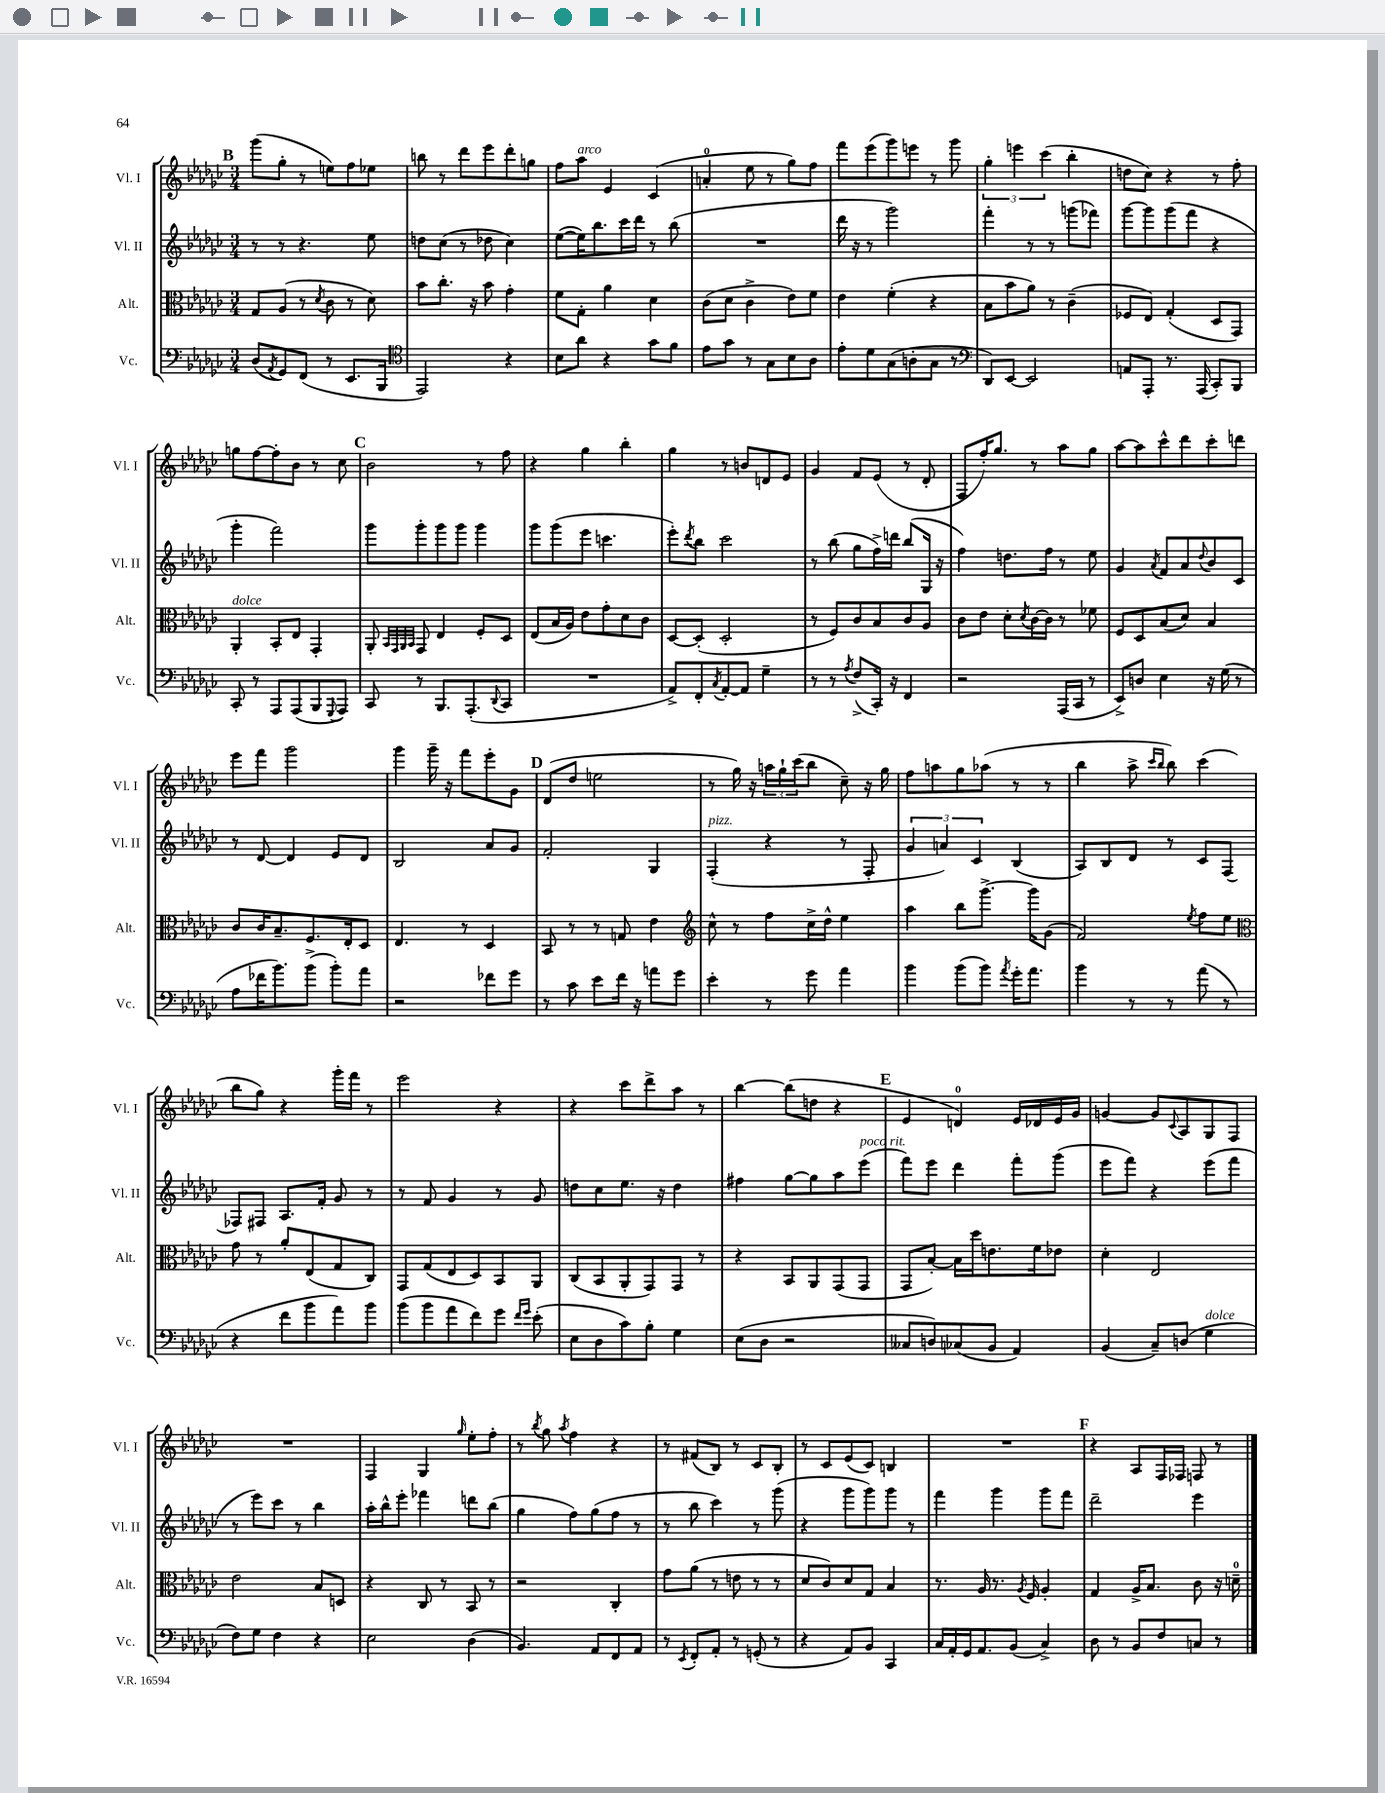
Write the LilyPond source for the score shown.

<<
\new StaffGroup <<
\new Staff = "s0" \with { instrumentName = "Vl. I" shortInstrumentName = "Vl. I" } {
    \clef treble \key ges \major \numericTimeSignature \time 3/4
    \mark \markup { \bold "B" } ges'''8( ges''8-. r8 e''8) f''8 ees''8 |
    b''8 r8 des'''8 ees'''8 des'''8-. g''8 |
    f''8 aes''8^\markup { \italic "arco" } ees'4 ces'4( |
    a'4-0-. ees''8 r8 ges''8) f''8 |
    f'''8 ees'''8( ges'''8) e'''8 r8 ges'''8 |
    \tuplet 3/2 { ges''4-. e'''4 ces'''4( } bes''4-. |
    d''8 ces''8) r4 r8 f''8-. |
    g''8 f''8~ f''8-. bes'8 r8 ces''8 |
    \mark \markup { \bold "C" } bes'2 r8 f''8 |
    r4 ges''4 bes''4-. |
    ges''4 r8 b'8 d'8 ees'8 |
    ges'4 f'8 ees'8( r8 des'8-. |
    f8 f''16-.) ges''8. r8 aes''8 ges''8 |
    aes''8~ aes''8 ces'''8-^ des'''8 ces'''8-. d'''8 |
    ees'''8 f'''8 ges'''2 |
    ges'''4 ges'''16-- r16 f'''8 ees'''8-. ges'8 |
    \mark \markup { \bold "D" } des'8( des''8 e''2 |
    r8 ges''16) r16 \tuplet 3/2 { a''16 ges''16-! ces'''16( } bes''8 ces''8--) r16 ges''16 |
    f''8 a''8 ges''8 aes''8( r8 r8 |
    bes''4 aes''8-> \grace { ces'''16 bes''16 } bes''8) ces'''4( |
    bes''8 ges''8) r4 ges'''16-. f'''16 r8 |
    ees'''2 r4 |
    r4 ces'''8 des'''8-> aes''8 r8 |
    bes''4~ bes''8( d''8 r4 |
    \mark \markup { \bold "E" } ees'4 d'4-0) ees'16 des'16 ees'16 ges'16 |
    g'4~ g'8 \appoggiatura { ces'8 } aes8 ges8 f8 |
    R2. |
    f4 ges4 \grace { ges''16 } ees''8-. f''8-. |
    r8 \acciaccatura { bes''8 } ges''8 \acciaccatura { aes''8 } f''4 r4 |
    r8 fis'8( bes8) r8 ces'8 bes8-. |
    r8 ces'8 ees'8( ces'8) b4 |
    R2. |
    \mark \markup { \bold "F" } r4 aes8 f16 fes16 f8 r8 \bar "|." |
}
\new Staff = "s1" \with { instrumentName = "Vl. II" shortInstrumentName = "Vl. II" } {
    \clef treble \key ges \major \numericTimeSignature \time 3/4
    \mark \markup { \bold "B" } r8 r8 r4. ees''8 |
    d''8 ces''8( r8 des''8 ces''4) |
    ees''8~( ees''16) bes''8. ces'''16 des'''16 r8 bes''8( |
    R2. |
    des'''16 r16 r8 ges'''2) |
    f'''4-. r8 r8 g'''8( fes'''8) |
    ges'''8~ ges'''8 ges'''8( f'''8 r4 |
    ges'''4-. f'''2) |
    \mark \markup { \bold "C" } ges'''8 ges'''8-. ges'''8 ges'''8 ges'''4 |
    ges'''8 ges'''8( ees'''8 c'''4. |
    ees'''8-.) \acciaccatura { des'''8 } bes''8 ces'''2 |
    r8 bes''8( ges''8 f''16->) d'''16 bes''8( ges16 r16 |
    f''4) d''8. f''16 r8 ees''8 |
    ges'4 \acciaccatura { aes'8 } f'8 aes'8 \appoggiatura { des''8 } bes'8 ces'8 |
    r8 des'8~ des'4 ees'8 des'8 |
    bes2 aes'8 ges'8 |
    \mark \markup { \bold "D" } f'2-. ges4 |
    f4-.^\markup { \italic "pizz." }( r4 r8 f8-. |
    \tuplet 3/2 { ges'4 a'4) ces'4 } bes4( |
    aes8) bes8 des'8 r8 ces'8 f8( |
    fes8) fis8 aes8. f'16-. ges'8 r8 |
    r8 f'8 ges'4 r8 ges'8 |
    d''8 ces''8 ees''8. r16 d''4 |
    fis''4 ges''8~ ges''8 aes''8 ees'''8^\markup { \italic "poco rit." }( |
    \mark \markup { \bold "E" } f'''8) ees'''8 des'''4 f'''8-. ges'''8( |
    ees'''8 f'''8) r4 ees'''8( f'''8 |
    r8 ees'''8) ces'''8 r8 bes''4 |
    aes''16-. bes''16-^ ees'''8-. fes'''4 d'''8 bes''8( |
    ges''4 f''8) ges''8( f''8 r8 |
    r8 bes''8 ces'''4) r8 ges'''8( |
    r4 ges'''8 ges'''8) ges'''8 r8 |
    f'''4 ges'''4 ges'''8 f'''8 |
    \mark \markup { \bold "F" } des'''2-- ees'''4 \bar "|." |
}
\new Staff = "s2" \with { instrumentName = "Alt." shortInstrumentName = "Alt." } {
    \clef alto \key ges \major \numericTimeSignature \time 3/4
    \mark \markup { \bold "B" } ges8 aes8( r8 \acciaccatura { des'8 } ces'8 r8 des'8) |
    bes'8 ces''8.-. r16 bes'8 ges'4-. |
    f'8 ges8-. aes'4 des'4 |
    ces'8( des'8 ces'4-> ees'8) f'8 |
    ees'4 f'4-.( r4 |
    bes8 bes'8 aes'8) r8 ces'4--( |
    fes8 ees8) ges4-.( des8 ges,8) |
    aes,4-.^\markup { \italic "dolce" } bes,8-. ees8 ges,4-. |
    \mark \markup { \bold "C" } aes,8-. \grace { bes,32 ges,32 aes,32 bes,32 } ges,8 ees4 f8-. des8 |
    ees8( bes16 aes16) ees'8 ges'8-. des'8 ces'8 |
    des8~ des8-.( des2-. |
    r8 f8) ces'8 bes8 ces'8 aes8 |
    ces'8 ees'8 des'8-. \acciaccatura { des'8 } ces'16~ ces'16 r8 fes'8 |
    f8 des8 bes8( des'8) bes4 |
    ces'8 ces'16 bes8.-- f8. ees16-. des8 |
    ees4. r8 des4 |
    \mark \markup { \bold "D" } bes,8 r8 r8 g8 ees'4 |
    \clef treble ces''8-^ r8 f''8 ces''16-> des''16-^ ees''4 |
    aes''4 bes''8 ges'''8.~-> ges'''16 ges'8( |
    f'2) \acciaccatura { ees''8 } f''8 ees''8 |
    \clef alto ges'8 r8 aes'8-. ees8( ges8 ces8) |
    ges,8 ges8( ees8 des8) bes,8 aes,8 |
    ces8( bes,8 aes,8-. ges,8) ges,8 r8 |
    r4 bes,8 aes,8 ges,8( ges,8 |
    \mark \markup { \bold "E" } ges,8 bes8~-.) bes16 des''16 e'8. f'16 ees'8 |
    des'4-. ees2 |
    ees'2 bes8 d8 |
    r4 ces8 r8 bes,8 r8 |
    r2 ces4-. |
    ges'8 aes'8( r8 e'8 r8 r8 |
    des'8 ces'8) des'8 ges8 bes4 |
    r8. aes16 r8. \acciaccatura { aes8 } f16 aes4-. |
    \mark \markup { \bold "F" } ges4 aes16-> bes8. ces'8 r16 d'16-0-- \bar "|." |
}
\new Staff = "s3" \with { instrumentName = "Vc." shortInstrumentName = "Vc." } {
    \clef bass \key ges \major \numericTimeSignature \time 3/4
    \mark \markup { \bold "B" } des8( \acciaccatura { aes,8 } ges,8) f,8( r8 ees,8. bes,,16 |
    \clef tenor ees,2) r4 |
    bes8 aes'8 r4 ges'8 f'8 |
    ees'8 ges'8 r8 ges8 bes8 aes8 |
    ees'8-. des'8 ges8( a8-. ges8 r8 |
    \clef bass des,8) ees,8~ ees,2 |
    a,8 aes,,8-. r8. aes,,16( ces,8-.) bes,,8 |
    ces,8-. r8 aes,,8 aes,,8( bes,,8 \appoggiatura { ges,,8 } aes,,8) |
    \mark \markup { \bold "C" } ces,8 r8 bes,,8. aes,,8.-.( \appoggiatura { des,8 } ces,8 |
    R2. |
    aes,8->) f,8-. \acciaccatura { ces8 } aes,8~-. aes,8 ges4-- |
    r8 r8 \acciaccatura { aes8 } f8->( ces,16-.) r16 f,4 |
    r2 aes,,16( ces,16 r8 |
    ees,8->) d8 ees4 r16 ges16( r8 |
    aes8 fes'16 bes'8.) bes'8->( bes'8-.) aes'8 |
    r2 fes'8 ges'8 |
    \mark \markup { \bold "D" } r8 ces'8 ees'8 f'16 r16 a'8 ges'8 |
    ees'4-. r8 ges'8 aes'4 |
    bes'4 bes'8( bes'8) \acciaccatura { aes'8 } ges'16-. aes'8. |
    bes'4 r8 r8 aes'8( r8 |
    r4 f'8 bes'8 aes'8) bes'8 |
    bes'8( bes'8 aes'8 f'8) ges'8 \grace { f'16 ges'16 } ees'8-.( |
    ees8 des8 ces'8) bes8-. ges4 |
    ees8( des8 r2 |
    \mark \markup { \bold "E" } ceses8 d8) ces8( bes,8 aes,4) |
    bes,4( ces8--) d8( ges4^\markup { \italic "dolce" } |
    f8) ges8 f4 r4 |
    ees2 des4( |
    bes,4.) aes,8 f,8 aes,8 |
    r8 \acciaccatura { ees,8 } f,8-. aes,8-. r8 g,8-.( r8 |
    r4 aes,8) bes,8 ces,4 |
    ces16 aes,16-. ges,16 aes,8. bes,8( ces4->) |
    \mark \markup { \bold "F" } des8 r8 bes,8 f8 c8 r8 \bar "|." |
}
>>
>>
\layout { \context { \Score \remove "Bar_number_engraver" } }
